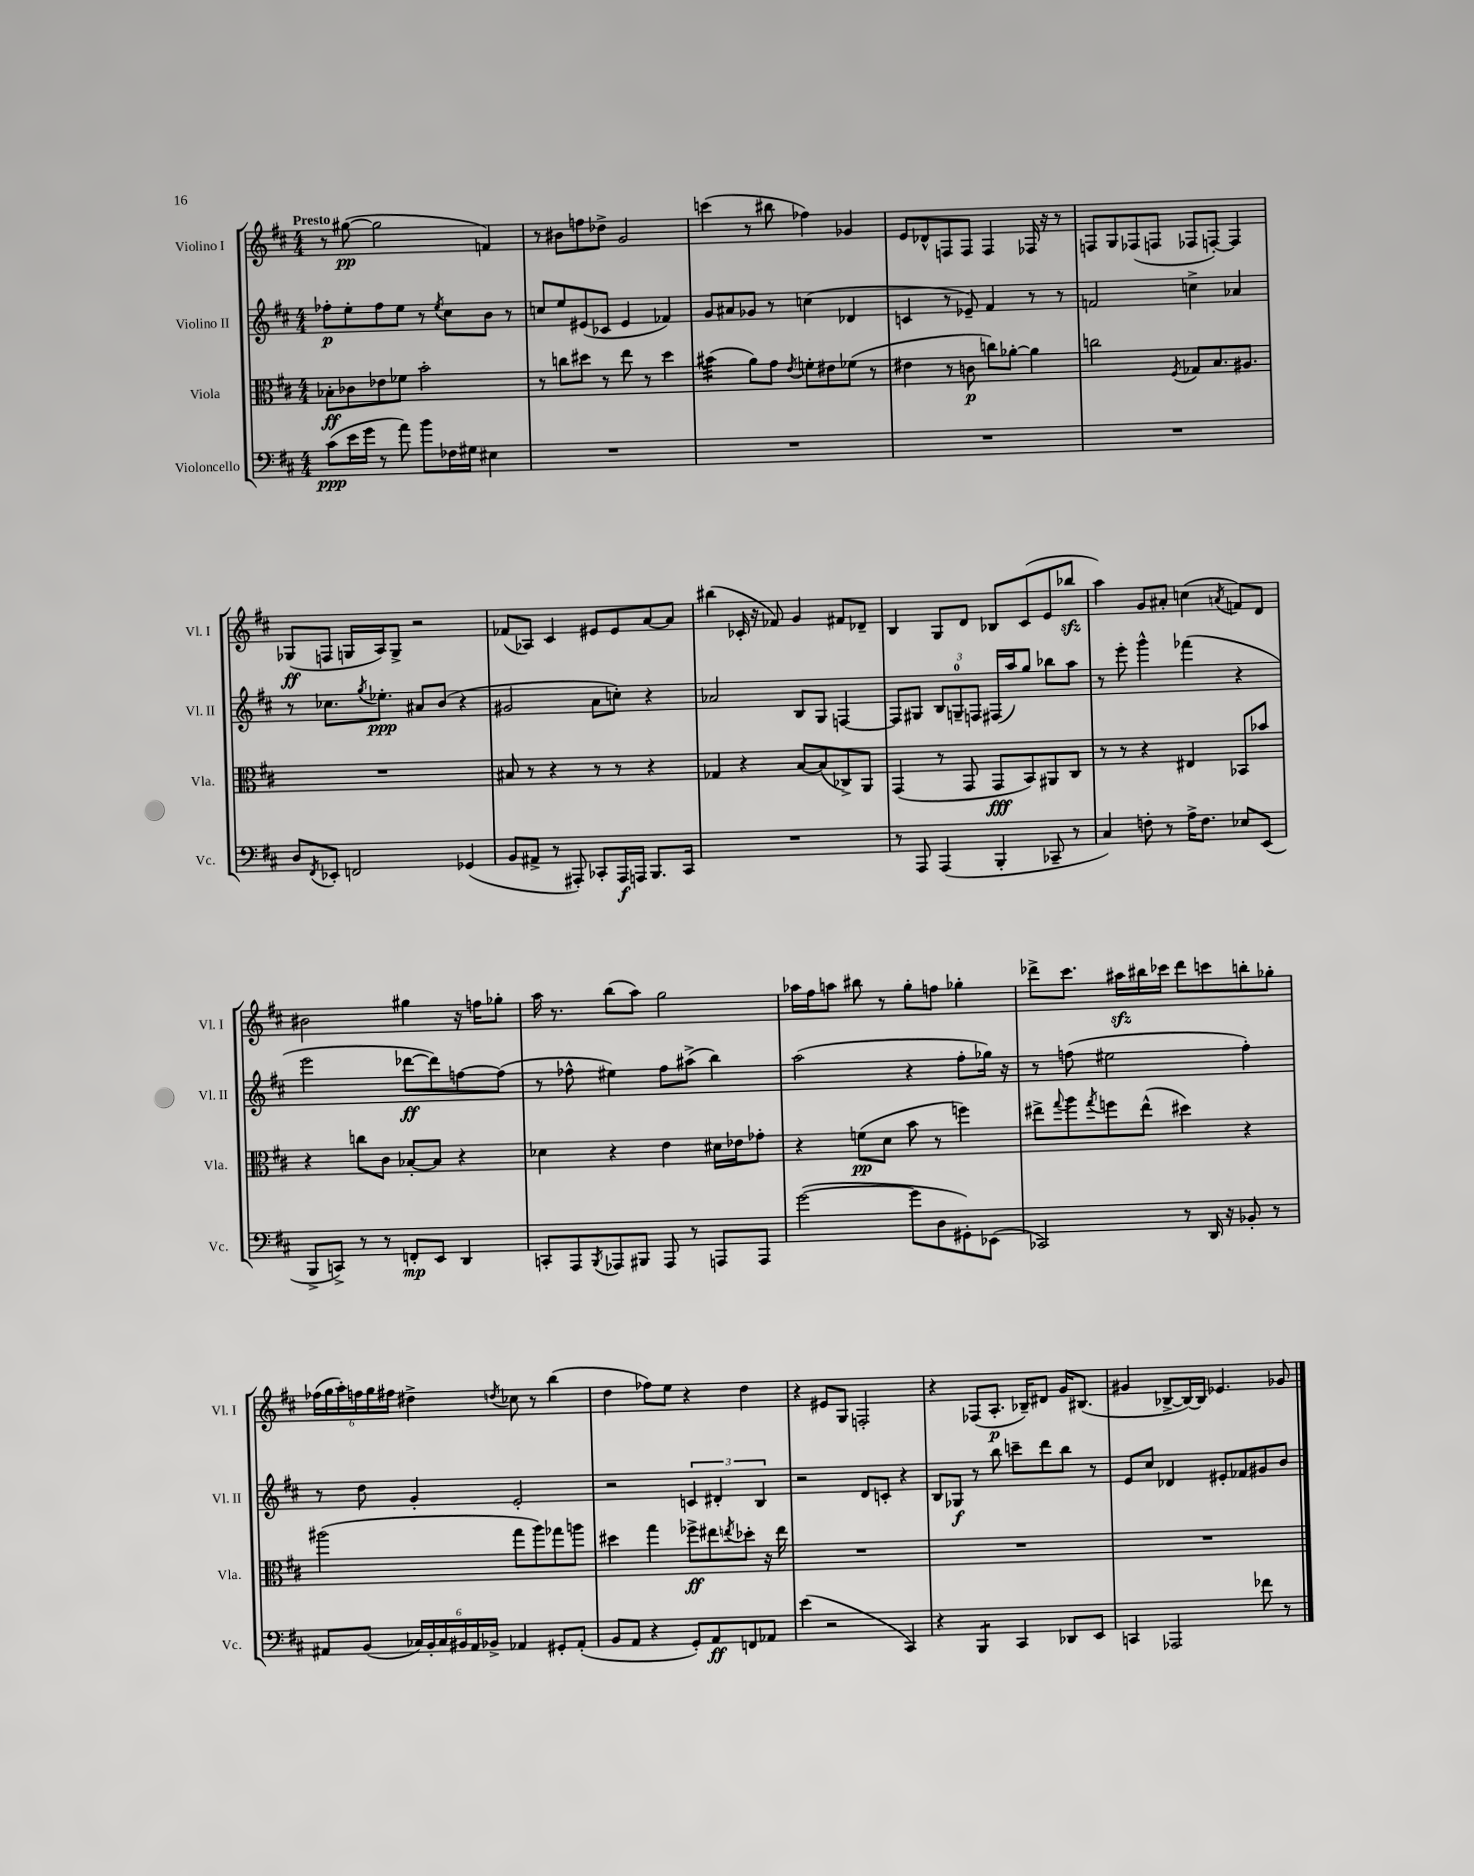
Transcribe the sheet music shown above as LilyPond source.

<<
\new StaffGroup <<
\new Staff = "s0" \with { instrumentName = "Violino I" shortInstrumentName = "Vl. I" } {
    \clef treble \key d \major \numericTimeSignature \time 4/4 \tempo "Presto"
    r8 gis''8~\pp( gis''2 f'4) |
    r8 bis'8 f''8 des''8-> g'2 |
    c'''4( r8 bis''8 fes''4) ges'4 |
    e'8 des'8-^ f8 f8 f4 fes16 r16 r8 |
    f8 g8 fes8( f8 fes8 f8~-.) f4 |
    ges8\ff( f8 g16 a16) g8-> r2 |
    fes'8( aes8) cis'4 eis'8 eis'8 a'8~ a'8 |
    bis''4( ces'16-. r16 fes'8) g'4 fis'8 des'8-- |
    b4 g8 d'8 bes8 cis'8( e'8 bes''8\sfz |
    a''4) g'8 ais'8-. c''4( \acciaccatura { a'8 } f'8) d'8 |
    bis'2 gis''4 r16 f''16 ges''8-. |
    a''16 r8. b''8( a''8) g''2 |
    aes''16 fis''16 a''8 bis''8 r8 g''8-. f''8 ges''4-. |
    des'''8-> cis'''8. ais''16\sfz bis''16 ces'''16 des'''8 c'''8 b''8-. ges''8-. |
    \tuplet 6/4 { fes''16( g''16 a''16-.) f''16 g''16 fis''16 } dis''4-> \acciaccatura { d''8 } ces''8 r8 b''4( |
    d''4 fes''8) e''8 r4 d''4 |
    r4 eis'8 g8 f2-. |
    r4 fes8( a8.-.\p bes16--) dis'8 g'16 bis8.( |
    gis'4 bes8~-> bes16~) bes16 ees'4. ges'8 \bar "|." |
}
\new Staff = "s1" \with { instrumentName = "Violino II" shortInstrumentName = "Vl. II" } {
    \clef treble \key d \major \numericTimeSignature \time 4/4
    fes''8-.\p e''8-. fes''8 e''8 r8 \acciaccatura { e''8 } cis''8 b'8 r8 |
    c''8 e''8 eis'8( ces'8 eis'4 fes'4) |
    g'8 ais'8 ges'8 r8 c''4( des'4 |
    c'4 r8 ees'8--) fis'4 r8 r8 |
    f'2 c''4-> aes'4 |
    r8 ces''8. \acciaccatura { g''8 } ees''8.-.\ppp ais'8 b'8( r4 |
    gis'2 a'8 c''8-.) r4 |
    aes'2 b8 g8 f4~ |
    f8 gis8 \tuplet 3/2 { b8 g8-0-- f8 } fis16( a''16) g''8 bes''8 a''8 |
    r8 e'''8-. g'''4-^ fes'''4( r4 |
    e'''2 des'''8~\ff des'''8) f''8~ f''8( |
    r8 fes''8-^ eis''4) fes''8 ais''8->( b''4) |
    a''2( r4 fis''8-. ges''16) r16 |
    r8 f''8( eis''2 f''4-.) |
    r8 d''8 g'4-. e'2-. |
    r2 \tuplet 3/2 { c'4 dis'4-. b4 } |
    r2 d'8 c'8-. r4 |
    b8 ges8\f r8 b''8 c'''8-- d'''8 b''8 r8 |
    e'8 cis''8 des'4 eis'8-. fes'8 gis'8 b'8 \bar "|." |
}
\new Staff = "s2" \with { instrumentName = "Viola" shortInstrumentName = "Vla." } {
    \clef alto \key d \major \numericTimeSignature \time 4/4
    bes8-.\ff ces'8 ees'8 fes'8 b'2-. |
    r8 c''8 dis''8 r8 e''8 r8 dis''4 |
    bis'4:32( a'8) g'8 \acciaccatura { e'8 } f'8-. eis'8 fes'8( r8 |
    eis'4 r8 c'8\p c''8) aes'8~-. aes'4 |
    c''2 \acciaccatura { fis8 } ges8 b8. ais8. |
    R1 |
    bis8 r8 r4 r8 r8 r4 |
    ges4 r4 b8~ b8( ces8->) a,8 |
    g,4( r8 g,8 g,8\fff b,8) ais,8 cis8 |
    r8 r8 r4 eis4 bes,8 bes'8 |
    r4 c''8 cis'8 bes8~-. bes8 r4 |
    des'4 r4 e'4 dis'16 ees'16 ges'8-. |
    r4 f'8\pp( d'8 b'8 r8 f''4) |
    eis''8-> \appoggiatura { g''8 } a''8 \acciaccatura { g''8 } f''8 eis''8-^( dis''4) r4 |
    ais''2( g''8 ais''8) ges''8 a''8 |
    dis''4 g''4 fes''8->\ff eis''8 \acciaccatura { e''8 } des''8-. r16 e''16 |
    R1 |
    R1 |
    R1 \bar "|." |
}
\new Staff = "s3" \with { instrumentName = "Violoncello" shortInstrumentName = "Vc." } {
    \clef bass \key d \major \numericTimeSignature \time 4/4
    cis'8\ppp( e'16 g'16 r8 a'8) b'8 fes16 gis16 eis4 |
    R1 |
    R1 |
    R1 |
    R1 |
    d8 \acciaccatura { fis,8 } ees,8-. f,2 ges,4( |
    b,8 ais,8-> r8 ais,,8-.) ces,8-. ais,,16\f a,,16 b,,8. ces,16 |
    R1 |
    r8 a,,8 a,,4( b,,4-. ces,8-- r8 |
    cis4) f8-. r8 a16-> f8. ees8 e,8( |
    b,,8-> c,8->) r8 r8 f,8-.\mp e,8 d,4 |
    c,8-. a,,8 \acciaccatura { b,,8 } aes,,8 bis,,8 aes,,8 r8 a,,8 a,,8 |
    g'2~( g'8 d8 gis,8-.) ees,8( |
    ces,2) r8 d,16 r16 bes,8-. r8 |
    ais,8 b,8( \tuplet 6/4 { ces16) b,16-. ces16 bis,16 ais,16 bes,16-> } aes,4 gis,8-. aes,8-.( |
    b,8 a,8 r4 g,8-.) a,8\ff f,8 aes,8 |
    e'4( r2 cis,4) |
    r4 b,,4:8 cis,4 des,8 e,8 |
    c,4 aes,,2 fes'8 r8 \bar "|." |
}
>>
>>
\layout { \context { \Score \remove "Bar_number_engraver" } }
